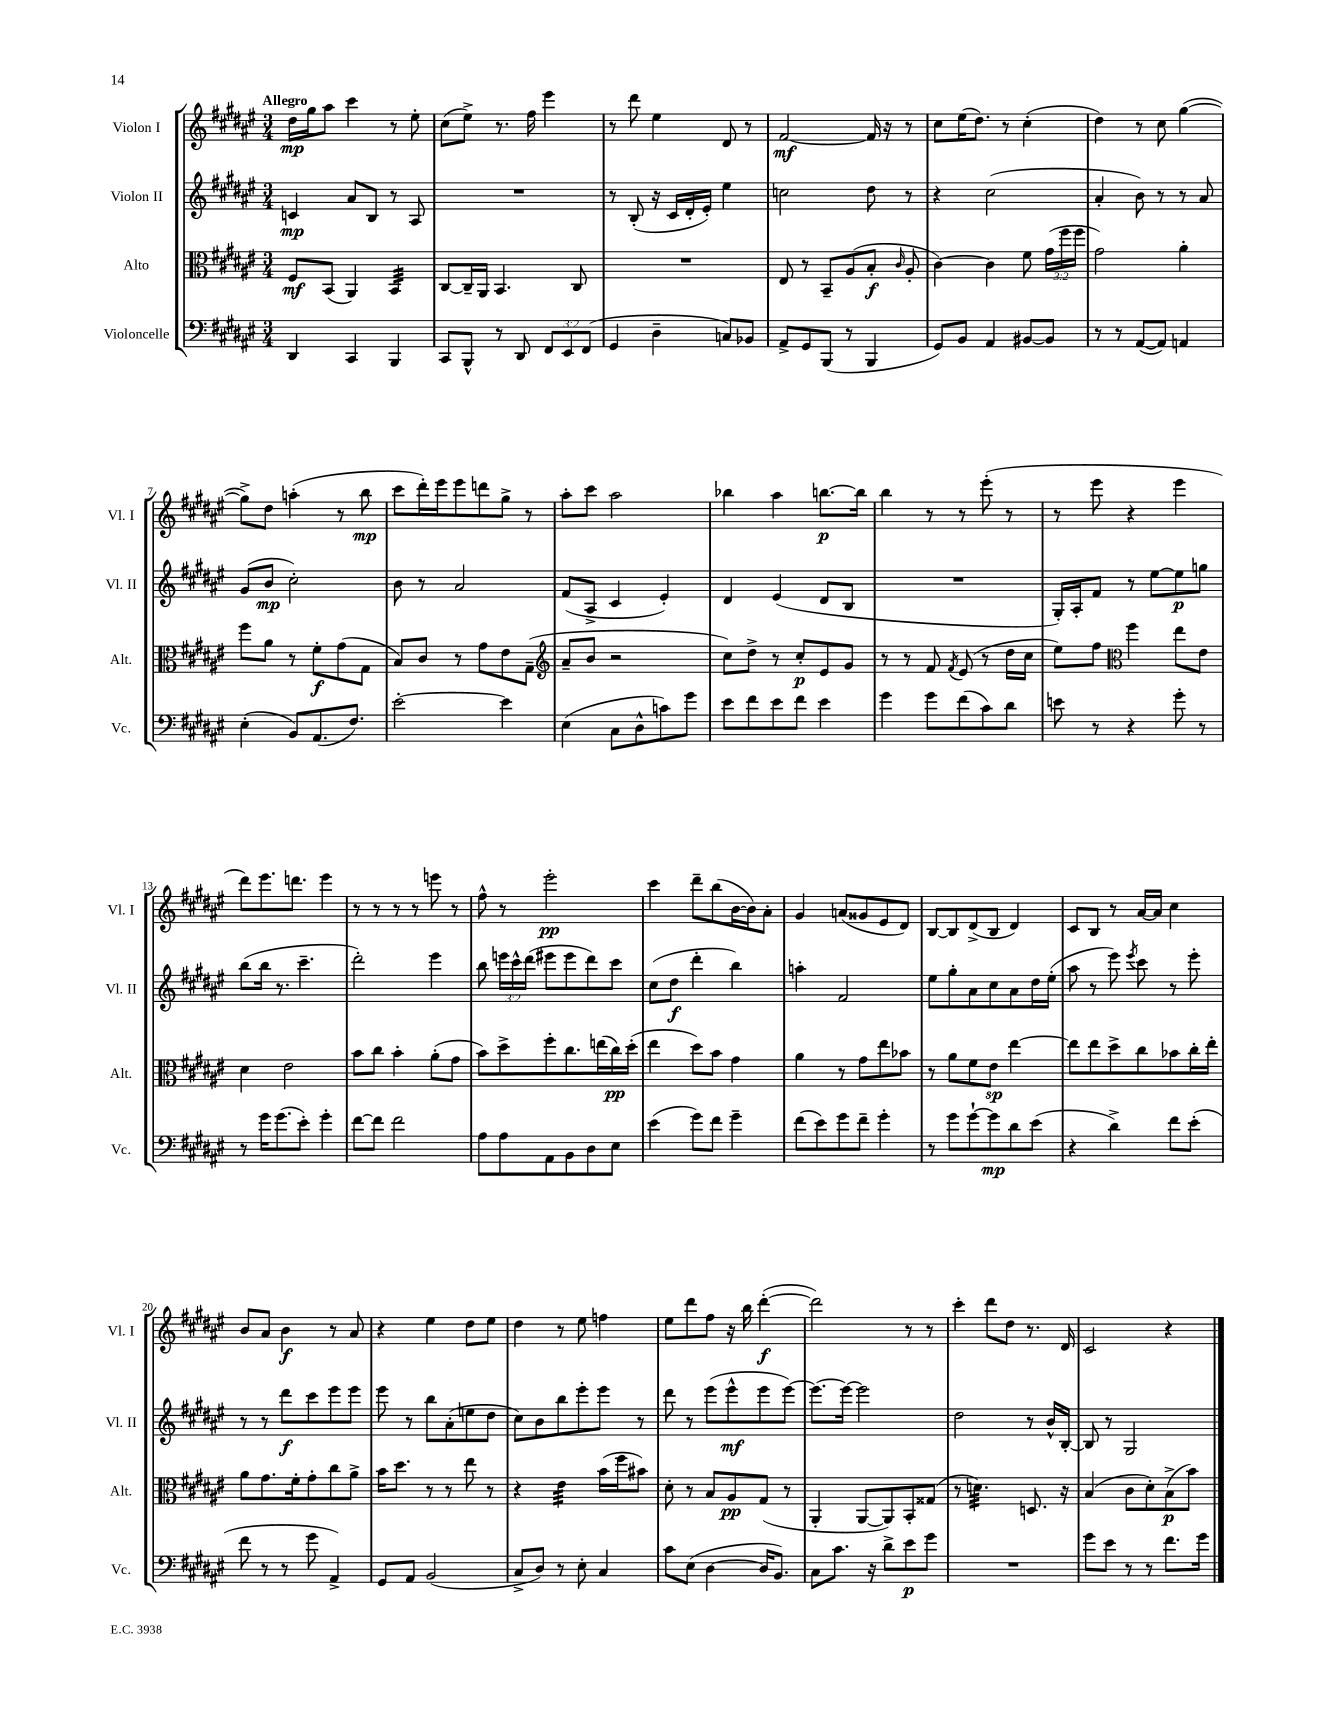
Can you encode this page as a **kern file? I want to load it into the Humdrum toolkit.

**kern	**kern	**kern	**kern
*staff4	*staff3	*staff2	*staff1
*clefF4	*clefC3	*clefG2	*clefG2
*k[f#c#g#d#a#e#]	*k[f#c#g#d#a#e#]	*k[f#c#g#d#a#e#]	*k[f#c#g#d#a#e#]
*M3/4	*M3/4	*M3/4	*M3/4
4DD#	8F#	4c	16dd#
.	.	.	16gg#
.	(8BB	.	8aa#
4CC#	4AA#)	8a#	4ccc#
.	.	8B	.
4BBB	4BB	8r	8r
.	.	8A#	8ee#'
=	=	=	=
8CC#	[8C#	2.r	(8cc#
8BBB^^	16C#~]	.	8ee#^)
.	16AA#	.	.
8r	4.BB	.	8.r
8DD#	.	.	.
.	.	.	16ff#
12FF#	.	.	4eee#
12EE#	.	.	.
.	8C#	.	.
(12FF#	.	.	.
=	=	=	=
4GG#	2.r	8r	8r
.	.	(8B'	8ddd#
4D#~	.	16r	4ee#
.	.	16c#	.
.	.	16d#'	.
.	.	16e#')	.
8C)	.	4ee#	8d#
8BB-	.	.	8r
=	=	=	=
8AA#^	8E#	2cc	[2f#
8GG#	8r	.	.
(8BBB	8BB~	.	.
8r	(8A#	.	.
4BBB	8B'	8dd#	16f#]
.	.	.	16r
.	16qqc#	.	.
.	8A#'	8r	8r
=	=	=	=
8GG#)	[4c#)	4r	8cc#
8BB	.	.	(16ee#
.	.	.	8.dd#)
4AA#	4c#]	(2cc#	.
.	.	.	8r
[8BB#	8f#	.	(4cc#'
8BB#]	(24g#	.	.
.	24ff#	.	.
.	24ff#	.	.
=	=	=	=
8r	2g#)	4a#'	4dd#)
8r	.	.	.
([8AA#	.	8b)	8r
8AA#])	.	8r	8cc#
4AA	4a#'	8r	([4gg#
.	.	8a#	.
=	=	=	=
(4E#'	8ff#	(8g#	8gg#^])
.	8a#	8b	8dd#
8BB)	8r	2cc#')	(4aa'
(8.AA#	8f#'	.	.
.	(8g#	.	8r
8.F#)	.	.	.
.	8G#	.	8bb
=	=	=	=
[2e#'	8B)	8b	8ccc#
.	8c#	8r	16ddd#')
.	.	.	16eee#
.	8r	2a#	8eee#
.	8g#	.	8ddd
4e#]	8e#	.	8gg#^
.	(8G#~	.	8r
=	=	=	=
*	*clefG2	*	*
(4E#	8a#~	(8f#	8aa#'
.	8b	8A#^	8ccc#
8C#	2r	4c#	2aa#
8D#^^	.	.	.
8c)	.	4e#')	.
8g#	.	.	.
=	=	=	=
8e#	8cc#)	4d#	4bb-
8f#	8dd#^	.	.
8e#	8r	(4e#	4aa#
8f#	8cc#'	.	.
4e#	8e#	8d#	[8.bb
.	8g#	8B	.
.	.	.	16bb]
=	=	=	=
4g#	8r	2.r	4bb
.	8r	.	.
8g#	8f#	.	8r
.	8qf#	.	.
(8f#	(8e#	.	8r
8c#)	8r	.	(8eee#'
8d#	16dd#	.	8r
.	16cc#	.	.
=	=	=	=
8e	8ee#)	16G#')	8r
.	.	16A#'	.
8r	8ff#	8f#	8eee#
*	*clefC3	*	*
4r	4ff#	8r	4r
.	.	[8ee#	.
8g#'	8ee#	8ee#]	4eee#
8r	8e#	8gg	.
=	=	=	=
8r	4d#	(8bb	8ddd#)
16g#	.	16bb	8.eee#
(8.g#	.	8.r	.
.	2e#	.	.
.	.	.	8.ddd
8e#')	.	4.ccc#~	.
4g#'	.	.	4eee#
=	=	=	=
[8f#	8b	2ddd#')	8r
8f#]	8cc#	.	8r
2f#	4b'	.	8r
.	.	.	8r
.	(8a#'	4eee#	8eee
.	8g#	.	8r
=	=	=	=
8A#	8b)	8bb	8ff#^^
8A#	8dd#^	24eee	8r
.	.	24ccc#^^	.
.	.	(24ddd#	.
8AA#	8ff#'	8eee#	2eee#'
8BB	8.cc#	8eee#	.
8D#	.	8ddd#)	.
.	(16ee	.	.
8E#	16cc#)	8ccc#	.
.	(16dd#'	.	.
=	=	=	=
(4e#	4ee#	(8cc#	4ccc#
.	.	8dd#	.
8g#)	8dd#)	4ddd#'	8ddd#~
8f#	8b	.	(8bb
4g#~	4g#	4bb)	[16b
.	.	.	16b])
.	.	.	8a#'
=	=	=	=
(8f#	4a#	4aa'	4g#
8e#)	.	.	.
8g#	8r	2f#	(8a
8f#~	8g#	.	8g##
4g#'	8ee#	.	8e#
.	8b-	.	8d#)
=	=	=	=
8r	8r	8ee#	[8B
8g#	8a#	8gg#'	8B]
[8g#`	8f#	8a#	(8d#^
8g#]	8e#	8cc#	8B
8d#	[4ee#	8a#	4d#)
(8e#	.	16dd#	.
.	.	(16ee#'	.
=	=	=	=
4r	8ee#]	8aa#	8c#
.	8ee#	8r	8B
4d#^)	8dd#^	8eee#)	8r
.	.	8qeee#	.
.	8cc#	8ccc#	[16a#
.	.	.	16a#]
8f#	8b-	8r	4cc#
(8e#'	16cc#'	8eee#'	.
.	16ee#'	.	.
=	=	=	=
8f#	8a#	8r	8b
8r	8.g#	8r	8a#
8r	.	8ddd#	4b
.	16f#'	.	.
8g#	8g#'	8ccc#	.
4AA#^)	8cc#	8eee#	8r
.	8a#^	8eee#	8a#
=	=	=	=
8GG#	16b	8eee#	4r
.	8.dd#	.	.
8AA#	.	8r	.
(2BB	8r	8bb	4ee#
.	8r	(8a#'	.
.	8ee#	8ee	8dd#
.	8r	8dd#	8ee#
=	=	=	=
8C#^	4r	8cc#)	4dd#
8D#)	.	8b	.
8r	4e#	8bb	8r
8E#'	.	8eee#'	8ee#
4C#	(16b	8eee#	4ff
.	16ff#	.	.
.	8b#)	8r	.
=	=	=	=
8c#	8d#'	8ddd#	8ee#
(8E#	8r	8r	8ddd#
[4D#	8B	(8eee#	8ff#
.	8A#	8eee#^^	16r
.	.	.	16bb
16D#]	(8G#	8eee#	([4ddd#'
8.BB)	.	.	.
.	8r	[8eee#)	.
=	=	=	=
8C#	4AA#'	8.eee#_	2ddd#])
8.c#	.	.	.
.	.	16eee#_	.
.	[8AA#	2eee#]	.
16r	.	.	.
8d#^	8AA#])	.	.
8e#	8BB'	.	8r
8g#	(8G##	.	8r
=	=	=	=
2.r	8r	2dd#	4ccc#'
.	4.d)	.	.
.	.	.	8ddd#
.	.	.	8dd#
.	8.D	8r	8.r
.	.	16b^^	.
.	16r	[16B'	16d#
=	=	=	=
8g#	(4B	8B]	2c#
8e#	.	8r	.
8r	8c#	2G#	.
8r	8d#')	.	.
8.f#	(8B^	.	4r
.	8b)	.	.
16g#	.	.	.
==	==	==	==
*-	*-	*-	*-
